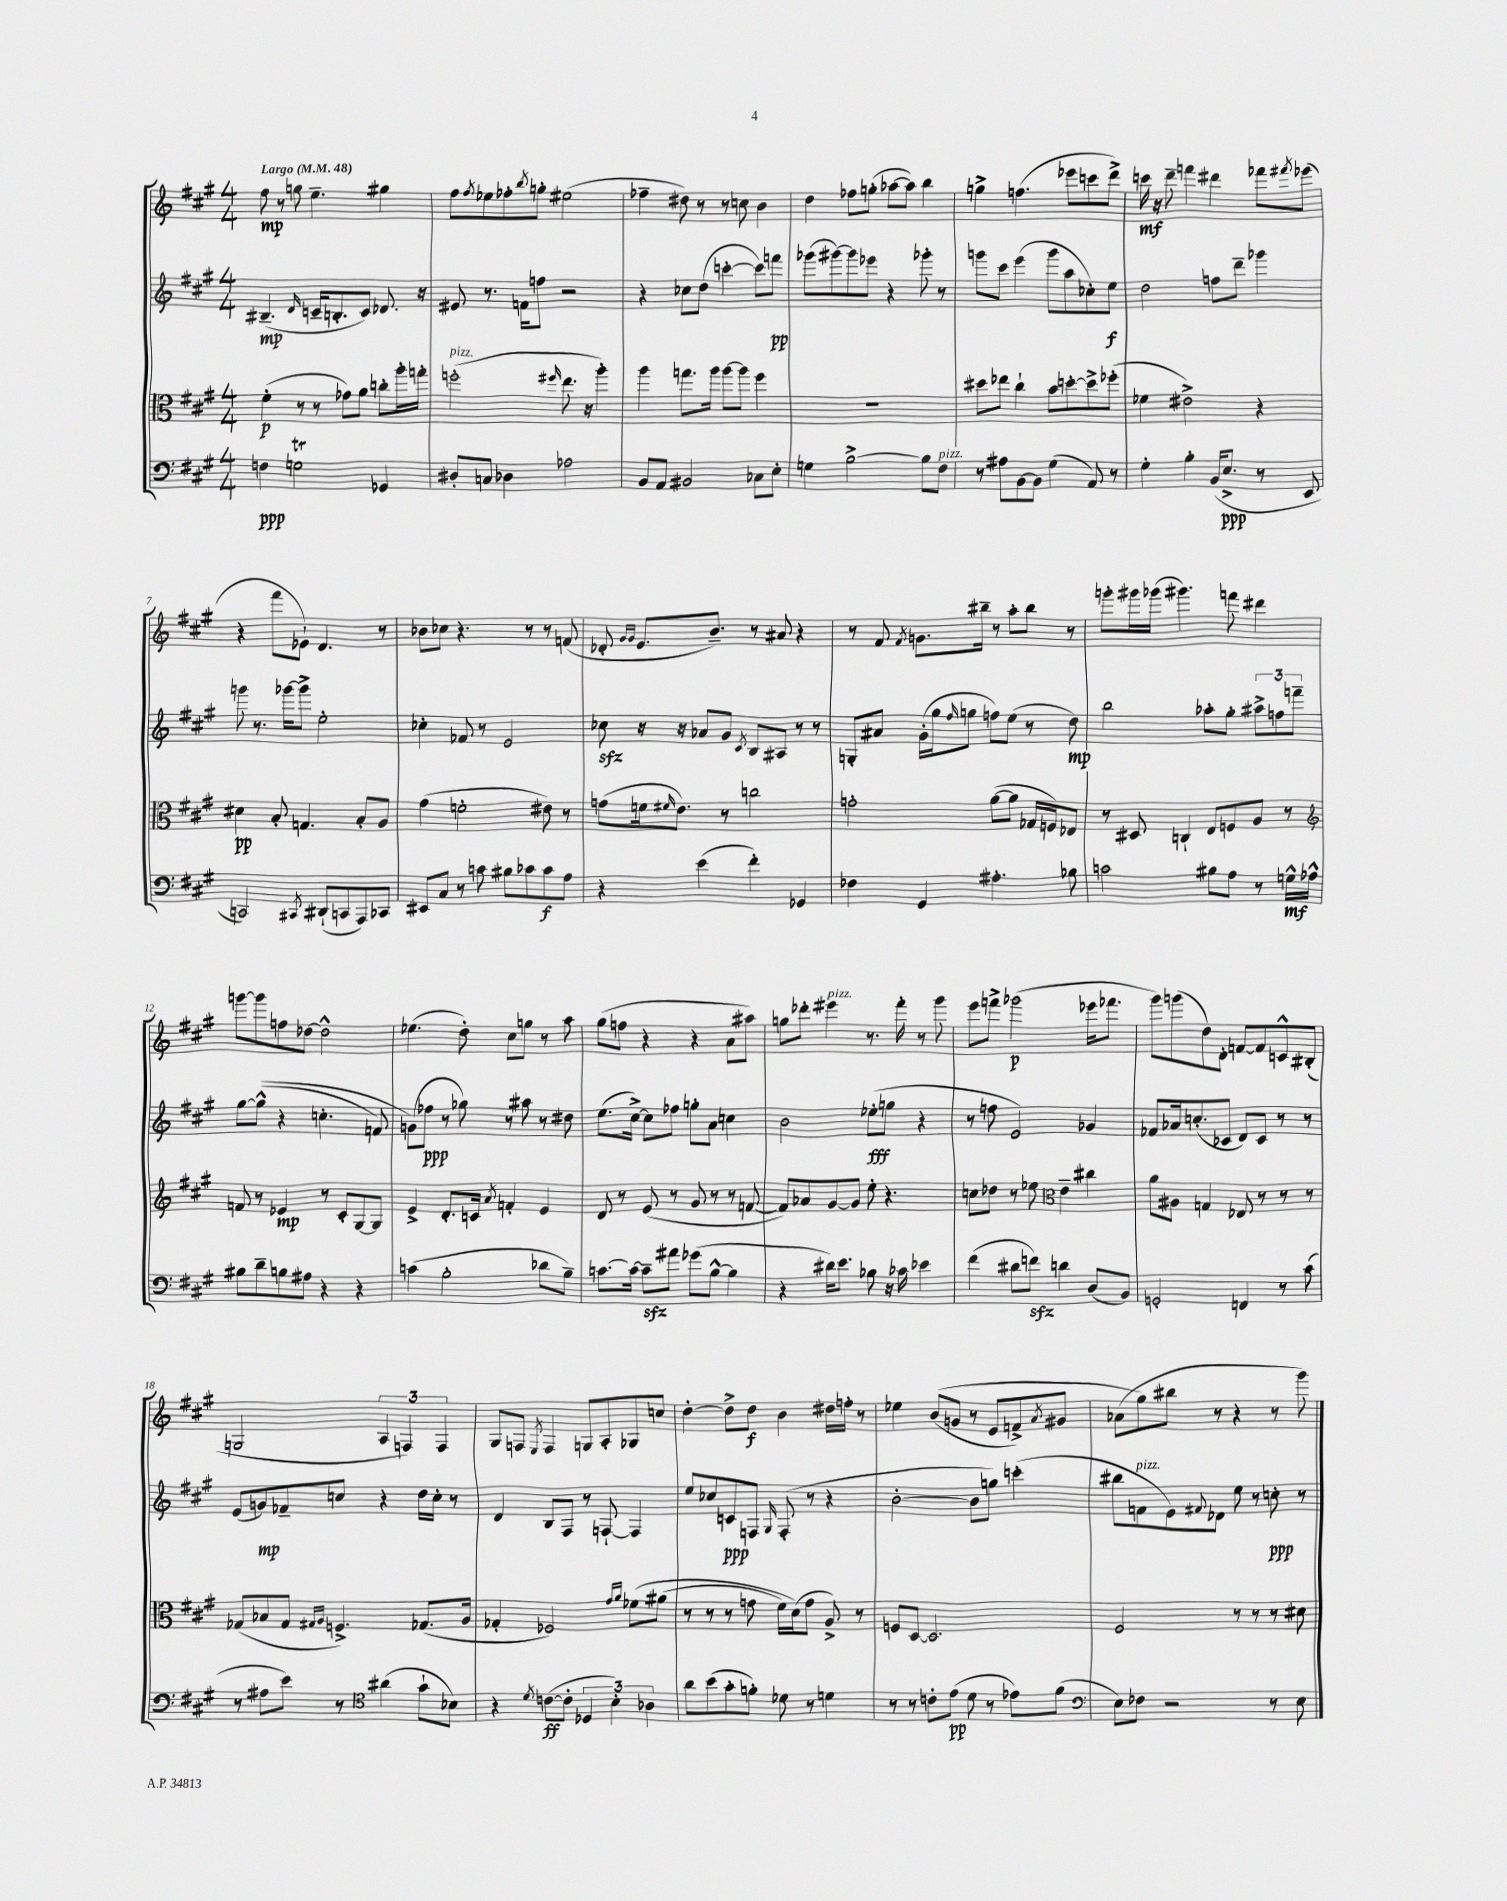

**kern	**kern	**kern	**kern
*staff4	*staff3	*staff2	*staff1
*clefF4	*clefC3	*clefG2	*clefG2
*k[f#c#g#]	*k[f#c#g#]	*k[f#c#g#]	*k[f#c#g#]
*M4/4	*M4/4	*M4/4	*M4/4
*MM48	*MM48	*MM48	*MM48
4F	(4f#'	(4.B#~	8ff#
.	.	.	8r
2G	8r	.	8gg
.	.	16qqd	.
.	8r	16c~	4.ee~
.	.	8.B'	.
.	8g-)	.	.
.	8a	8c)	.
4GG-	8cc'	8.d-	4gg#
.	16aa'	.	.
.	16gg'	16r	.
=	=	=	=
8D#'	(2ff'	8e#	8ff#
.	.	.	8qff#
8C	.	8.r	8ee-
4D-	.	.	8ff-'
.	.	16f	.
.	.	.	8qbb
.	.	8ff	8gg'
.	16qqff#	.	.
2A-	8.ee	2r	(2ee#
.	16r	.	.
.	4aa')	.	.
=	=	=	=
8BB	4aa	4r	4ff-~
8AA	.	.	.
2BB#	8.gg	8cc-	8dd#)
.	.	(8dd	8r
.	16aa	.	.
.	[8aa	[4ccc'	8r
.	8aa]	.	8cc
8C-	4ff#	8ccc])	4b
8E'	.	8fff	.
=	=	=	=
4G	1r	(8ggg-	4dd
.	.	[8ggg#)	.
[2B^	.	8ggg#]	8ff-
.	.	8eee-	(8gg'
.	.	4r	[8aa-
.	.	.	8aa-])
8B]	.	8ggg-'	4bb
8F#	.	8r	.
=	=	=	=
8r	8dd#	8ggg	4gg^
8A#	8ee-	8ccc#	.
[8BB	4cc#`	(4eee	(4.ff
8BB]	.	.	.
(4G#	8b	8ggg	.
.	[8dd'	8aa	8eee-
8AA)	8dd^]	8cc-')	8ccc
8r	(8ff-'	8ee	8ddd^)
=	=	=	=
4G#'	4f-	2dd	16ccc
.	.	.	16r
.	.	.	8ddd~
4B'	2e#^)	.	4fff
(16BB	.	8ff	4ddd#
8.E^	.	.	.
.	.	8ddd~	.
8r	4r	4ggg-	8fff-
.	.	.	8qfff#
8EE	.	.	(8eee-
=	=	=	=
2CC)	4d#	8ggg	4r
.	.	8.r	.
.	8B'	.	8fff#
.	.	[16ggg-	.
.	4.G	8ggg-^]	8e-`)
8qCC#	.	.	.
(8DD#`	.	2ee'	4.d
8CC	.	.	.
8AAA)	8B'	.	.
8CC-	8A	.	8r
=	=	=	=
8EE#	(4g#	4cc-'	8b-
8C#	.	.	8cc-
8r	2f'	8f-	4.r
8c	.	8r	.
8B#	.	2e	.
8c-	.	.	8r
8c-	8e#)	.	8r
8A	8r	.	(8f
=	=	=	=
4r	(8g	8cc-	8d-'
.	.	.	16qqg#
.	.	.	16qqg#
.	16f	16r	8.e
.	16qqf#	.	.
.	8.e)	16r	.
(4e	.	8a-	.
.	.	.	8.b~)
.	8r	8g#	.
.	.	8qc#	.
4f#')	2cc	8B	8r
.	.	8A#	8a#
4GG-	.	8r	4r
.	.	8r	.
=	=	=	=
4F-	2g'	8G'	8r
.	.	8a#	8f#
.	.	.	8qf#
4GG#	.	(16g#'	8.g
.	.	16gg#	.
.	.	16qqff#	.
.	.	8gg	.
.	.	.	16bb#~
4.A#'	([8a	8ff)	8r
.	8a]	(8ee	8aa'
.	16G-	8r	8bb#
.	16F)	.	.
8B-	8E-	8dd)	8r
=	=	=	=
2c	8r	2bb	8ggg'
.	8D#	.	16ggg#
.	.	.	(16ggg-
.	4C`	.	4.ggg#)
8B#	8E	8aa-'	.
8A	8F	8gg#'	8fff
8r	8A	12aa#^	4ddd#
.	.	12ff	.
16G^^	8r	.	.
.	.	12fff~	.
16A-^^	.	.	.
=	=	=	=
*	*clefG2	*	*
8B#	8f	[8gg#	[8ggg
8d~	8r	&((8gg#^^]	8ggg]
8B	4e-	4r	8ff
8A#	.	.	[8dd-
4r	8r	4.cc'	2dd-^^]
.	8c#'	.	.
4r	[8G#	.	.
.	8G#]	8f)	.
=	=	=	=
(4c	4e^	(8g&)	(4.ee-
.	.	8ff-	.
2B'	8.d'	8r	.
.	.	8gg-)	8dd')
.	16c	.	.
.	8qa	.	.
.	4f'	8r	8cc#
.	.	8aa#	8gg
8d-	4e	8r	8r
8B~)	.	8dd#	8aa
=	=	=	=
[8.c	8d	(8.ee	(8gg#
.	8r	.	8ff
16c_	.	[16cc#^)	.
8c~]	(8e	8cc#]	4r
8a#	8r	8ff-	.
(8g-	8g#	8gg'	4r
[8B^^	8r	8a	.
4B]	8r	4cc	8a
.	[8f	.	8aa#)
=	=	=	=
4r	8f])	2b	8gg
.	8a-	.	8ddd-'
16d#)	[8g#	.	4eee#
8.e	.	.	.
.	8g#]	.	.
8B-	8ee'	(8ee-'	8.r
16r	4.r	8gg	.
16c-	.	.	16fff#'
4e-	.	4r	8r
.	.	.	8ggg#
=	=	=	=
(4f#	8cc	8r	8eee
.	8dd-	8ff	8fff^
8d#	8r	2e)	(2ggg-
8f)	8ee-	.	.
*	*clefC3	*	*
4d	4e~	.	.
(8D	4cc#	4g-	16eee-
.	.	.	8.fff-
8BB)	.	.	.
=	=	=	=
2GG'	8a	8f-	8ggg#)
.	8A#	16a-	(8ggg
.	.	(8.cc'	.
.	4G	.	8dd)
.	.	8c-	8d'
4FF	8E-	8d)	[8f
.	8r	8c-	8f]
8r	8r	8r	8c^^
(8c#	8r	8r	(8B#'
=	=	=	=
8r	(8G-	(8e	2G
8A#	8B-	8g)	.
8e)	8G-	8f-~	.
.	16qqG#	.	.
.	16qqA	.	.
8r	4.F^)	8cc	.
*clefC4	*	*	*
(4a#	.	4r	6A
.	.	.	6F)
8g#`	(8.G-	16dd	.
.	.	16cc'	.
.	.	.	6F
8B-)	.	8r	.
.	16A	.	.
=	=	=	=
4r	4G-'	4d	8G#
.	.	.	8F
8qd	.	.	8qE
([8c	2F-)	8B	4F
8c']	.	8F#	.
6D-	.	8r	8G
.	.	[8F`	8A'
6B')	.	.	.
.	16qqg#	.	.
.	16qqa	.	.
.	&(8f-	4F]	8G-
6A-	.	.	.
.	(8a#	.	8cc
=	=	=	=
8a	8r	8ee	[4dd'
(8b	8r	8cc-	.
8g#'	8r	8c	8dd^]
8f')	8g	8F	8dd
.	.	16qqG#	.
8d-	16f#)	(8F'	4b
.	(16d&)	.	.
8r	8g	8r	.
4d	8A^)	4r	16dd#
.	.	.	16ff'
.	8r	.	8r
=	=	=	=
8r	8F	[2b'	4ee-
8r	[8D	.	.
8c'	2.D]	.	&((8b
(8e	.	.	8g
8d	.	8b]	8r
8r	.	8gg)	8e
8e-)	.	(4ccc'	8f^)
.	.	.	8qa
(8f#	.	.	8g#
=	=	=	=
*clefF4	*	*	*
8E)	2F#	8bb#	(8a-
8F-	.	8f	8gg#&)
2r	.	8e)	8bb#
.	.	8qqf#	.
.	.	8d-	8r
.	8r	8ee	4r
.	8r	8r	.
8r	8r	8cc'	8r
8E	8d#	8r	8ggg#)
==	==	==	==
*-	*-	*-	*-
